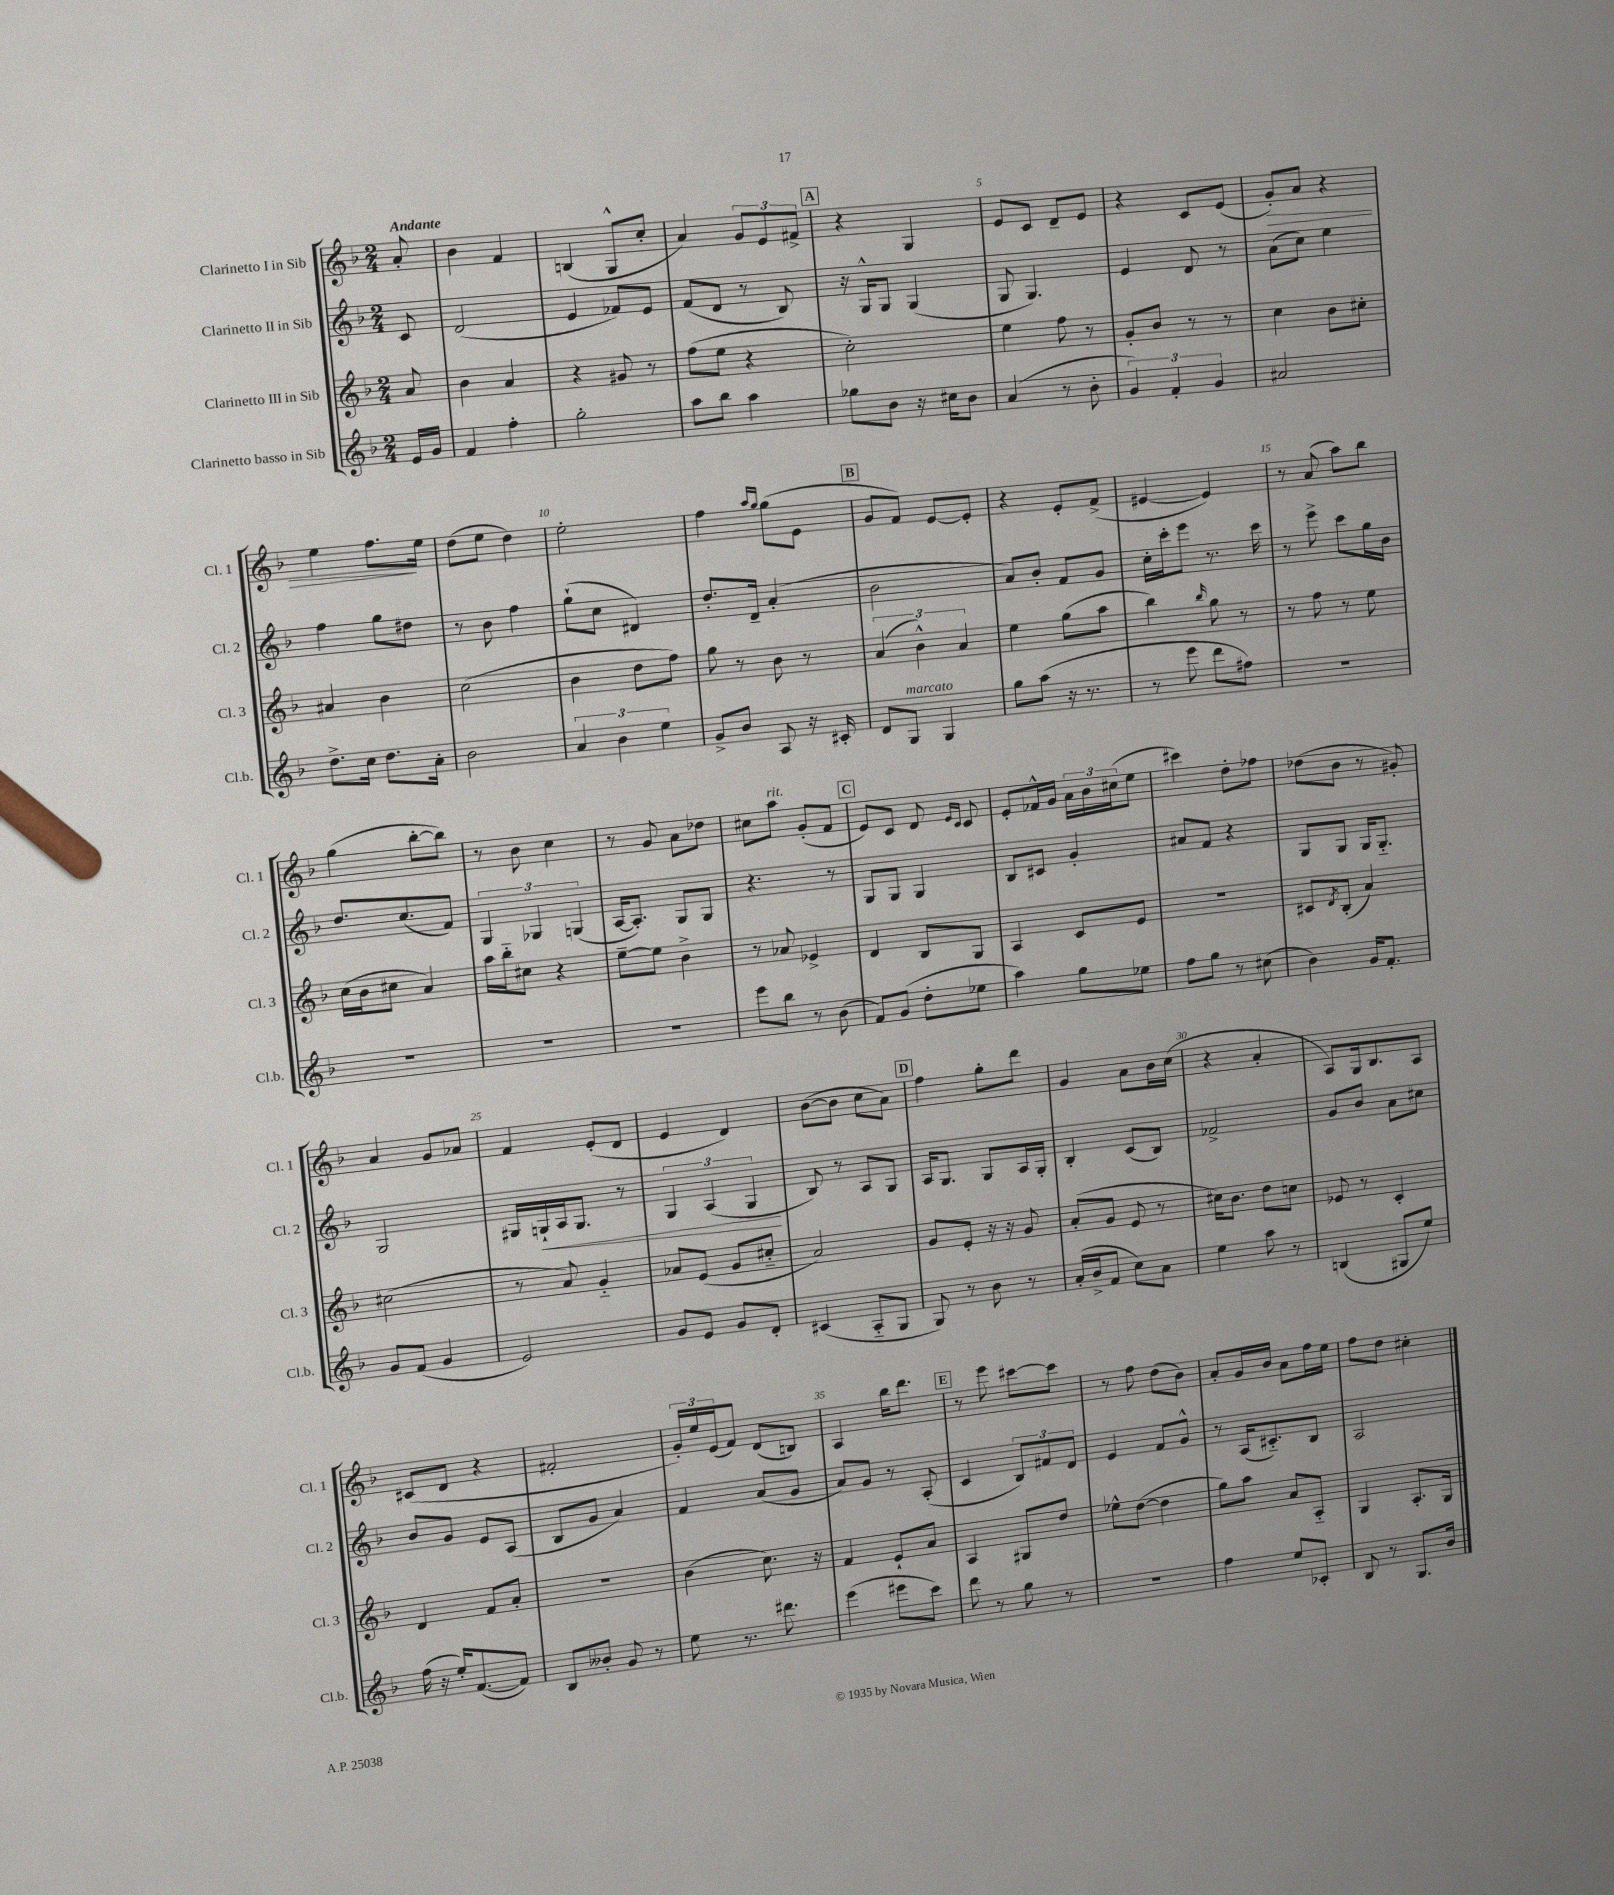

**kern	**kern	**kern	**kern
*staff4	*staff3	*staff2	*staff1
*clefG2	*clefG2	*clefG2	*clefG2
*k[b-]	*k[b-]	*k[b-]	*k[b-]
*M2/4	*M2/4	*M2/4	*M2/4
16e	8a	8c	8a'
16g	.	.	.
=	=	=	=
4f	4b-	(2d	4b-
4ff'	4a	.	4f
=	=	=	=
2gg'	4r	4e	(4B
.	8g#	8f-)	8G^^
.	8r	8e	8cc'
=	=	=	=
8aa	(8ff	(8f	4a)
8bb-	8ee	8d	.
4aa	4r	8r	12g
.	.	.	12e
.	.	8B-)	.
.	.	.	12f#^
=	=	=	=
8gg-	2cc')	16r	4r
.	.	16G^^	.
8b-	.	8G	.
16r	.	(4G	4G
16cc#	.	.	.
8b-	.	.	.
=	=	=	=
(4a	4ee	8G	8e
.	.	4.G)	8c
8r	8ff	.	8d~
8b-'	8r	.	8e
=	=	=	=
6g)	8g'	4e	4r
.	8b-	.	.
6f'	.	.	.
.	8r	8d	8c
6g	.	.	.
.	8r	8r	(8e
=	=	=	=
2a#	4cc	(8a	8g')
.	.	8cc)	8a
.	8b-	4ee	4r
.	8cc#'	.	.
=	=	=	=
8.dd^	4a#	4ff	4ee
16cc	.	.	.
8.dd	4b-	8gg	8.ff
.	.	8dd#	.
16a'	.	.	16ee
=	=	=	=
2b-	(2cc	8r	(8dd
.	.	8b-	8ee
.	.	4ff	4dd)
=	=	=	=
6a	4b-	(8gg`	2ee'
.	.	8cc	.
6b-	.	.	.
.	8dd	4d#)	.
6ee	.	.	.
.	8ff)	.	.
=	=	=	=
8g^	8gg	8.dd'	4ff
8b-	8r	.	.
.	.	16d~	.
.	.	.	16qqaa
.	.	.	16qqgg
8A	8b-	(4a'	(8gg
16r	8r	.	8e
16c#'	.	.	.
=	=	=	=
8d	(6a	2b-	8g
8G	.	.	8f)
.	6b-^^)	.	.
4G	.	.	[8e
.	6a	.	.
.	.	.	8e']
=	=	=	=
8gg	4ee	8a)	4r
(8aa	.	8b-'	.
16r	(8gg	8f	8e'
8.r	.	.	.
.	8aa	8g	(8f^
=	=	=	=
8r	4bb-)	16cc'	[4e#
.	.	16ccc'	.
8eee	.	8eee	.
.	16qqbb-	.	.
8ddd	8gg	8.r	4e#])
8ff#)	8r	.	.
.	.	16ccc	.
=	=	=	=
2r	8r	8r	8r
.	8ff	8eee^	(8a
.	8r	8ccc	8aa)
.	8ee	16gg	8bb-
.	.	16b-	.
=	=	=	=
2r	(16cc	8.dd	(4gg
.	16b-	.	.
.	8cc#	.	.
.	.	(8.cc	.
.	4a)	.	[8bb-'
.	.	8f)	8bb-])
=	=	=	=
2r	16aa	6G	8r
.	16bb-'~	.	.
.	8cc#	.	8b-
.	.	6G-	.
.	4r	.	4cc
.	.	(6G	.
=	=	=	=
2r	[8ee~	[16A	8r
.	.	8.A'])	.
.	8ee]	.	8g
.	4b-^	8G	8a
.	.	8G	8dd-
=	=	=	=
8eee	8r	4.r	8cc#
8bb-	8a-	.	8aa
8r	4e-^	.	(8g'
(8b-	.	8r	8f
=	=	=	=
8f)	4d	8G	8e)
(8g	.	8G	8c
8dd'	8B-	4G	8d
.	.	.	16qqe
.	.	.	16qqc
8ee-	8G	.	8c
=	=	=	=
4aa)	4A	8B-	8e'
.	.	8c#	16f-^^
.	.	.	16g
8gg	8c	4g'	24a
.	.	.	24b-
.	.	.	(24cc#
8ee-	8e	.	8ee
=	=	=	=
8ff	2r	8a#	4ccc#)
8gg	.	8f	.
8r	.	4r	8dd'
(8cc#	.	.	8ff-
=	=	=	=
4b-)	8c#	8G	(8dd-
.	8qd	.	.
.	(8B-'	8G	8b-
16g	4a)	16G	8r
8.f'	.	8.G'~	.
.	.	.	8g#')
=	=	=	=
8g	(2cc#	2G	4a
(8f	.	.	.
4g	.	.	8g
.	.	.	8a-
=	=	=	=
2e)	8r	16G#	4f
.	.	16G`	.
.	8a)	16A	.
.	.	8.G	.
.	4g'~	.	(8e'
.	.	8r	8d
=	=	=	=
8g	8a-	6G	4e
8e	(8e	.	.
.	.	(6A	.
8g	8g	.	4d)
.	.	6G	.
8d'	8cc#'~	.	.
=	=	=	=
(4c#	2a)	8B-)	([8b-
.	.	8r	8b-]
8A'~	.	8A	8cc
8G	.	8G	8a)
=	=	=	=
8G)	8g	16A	4ff
.	.	8.G	.
8r	8e'	.	.
8b-	16r	8G	8gg'
.	16r	.	.
8r	8g	16A	8ddd
.	.	16G'	.
=	=	=	=
(16a'	(8a'	4B-'	4g
16b-^	.	.	.
8f	8g	.	.
8cc)	8e	(8c	8a
8a	8r	8B-)	16b-
.	.	.	(16cc
=	=	=	=
4ee	16cc#)	2f-^	4r
.	8.b-	.	.
8aa	8dd	.	4a'
8r	8cc	.	.
=	=	=	=
(4B	8e-	8g	8A)
.	8r	8b-	16G
.	.	.	8.B-
8G#	4c'	8a	.
8ee)	.	8cc#	8A
=	=	=	=
(16ff	4d	8b-	(8c#
16r	.	.	.
16ee')	.	8g	8d
([8.f	.	.	.
.	8f	8e	4r
8f])	8a'	(8A	.
=	=	=	=
8B-	2r	8B-	2f#'
8b--'	.	8g	.
8g	.	4a)	.
8r	.	.	.
=	=	=	=
8ee	(4b-	4f	24g')
.	.	.	24ee
.	.	.	(24e
8.r	.	.	8f)
.	8.cc)	(8a	(8d
8.ddd#	.	.	.
.	.	8g	8B)
.	16r	.	.
=	=	=	=
(4eee	4f	8a)	4A
.	.	8g	.
8eee#	8e`	8r	16bb-
.	.	.	8.ddd
8ccc)	8a	(8A'	.
=	=	=	=
8ddd	4A	4c	8r
8r	.	.	8eee
8gg	8G#	12B-)	[8ccc#
.	.	12f#	.
8r	8dd	.	8ccc#]
.	.	12d	.
=	=	=	=
2r	8ee-^^	4e	8r
.	([8dd	.	8ff
.	4dd]	8f	(8dd
.	.	8g^^	8b-)
=	=	=	=
4ff	8gg)	8r	8a'
.	8aa	(16A	16g
.	.	8.c#'~)	16b-
8ee	8a	.	8a
8c-'	8A'~	8B-	16ff
.	.	.	16ee
=	=	=	=
8B-	4G	2A	8ff
8r	.	.	8dd
8.G	8.A'	.	4cc#'
16b-	16G	.	.
==	==	==	==
*-	*-	*-	*-
